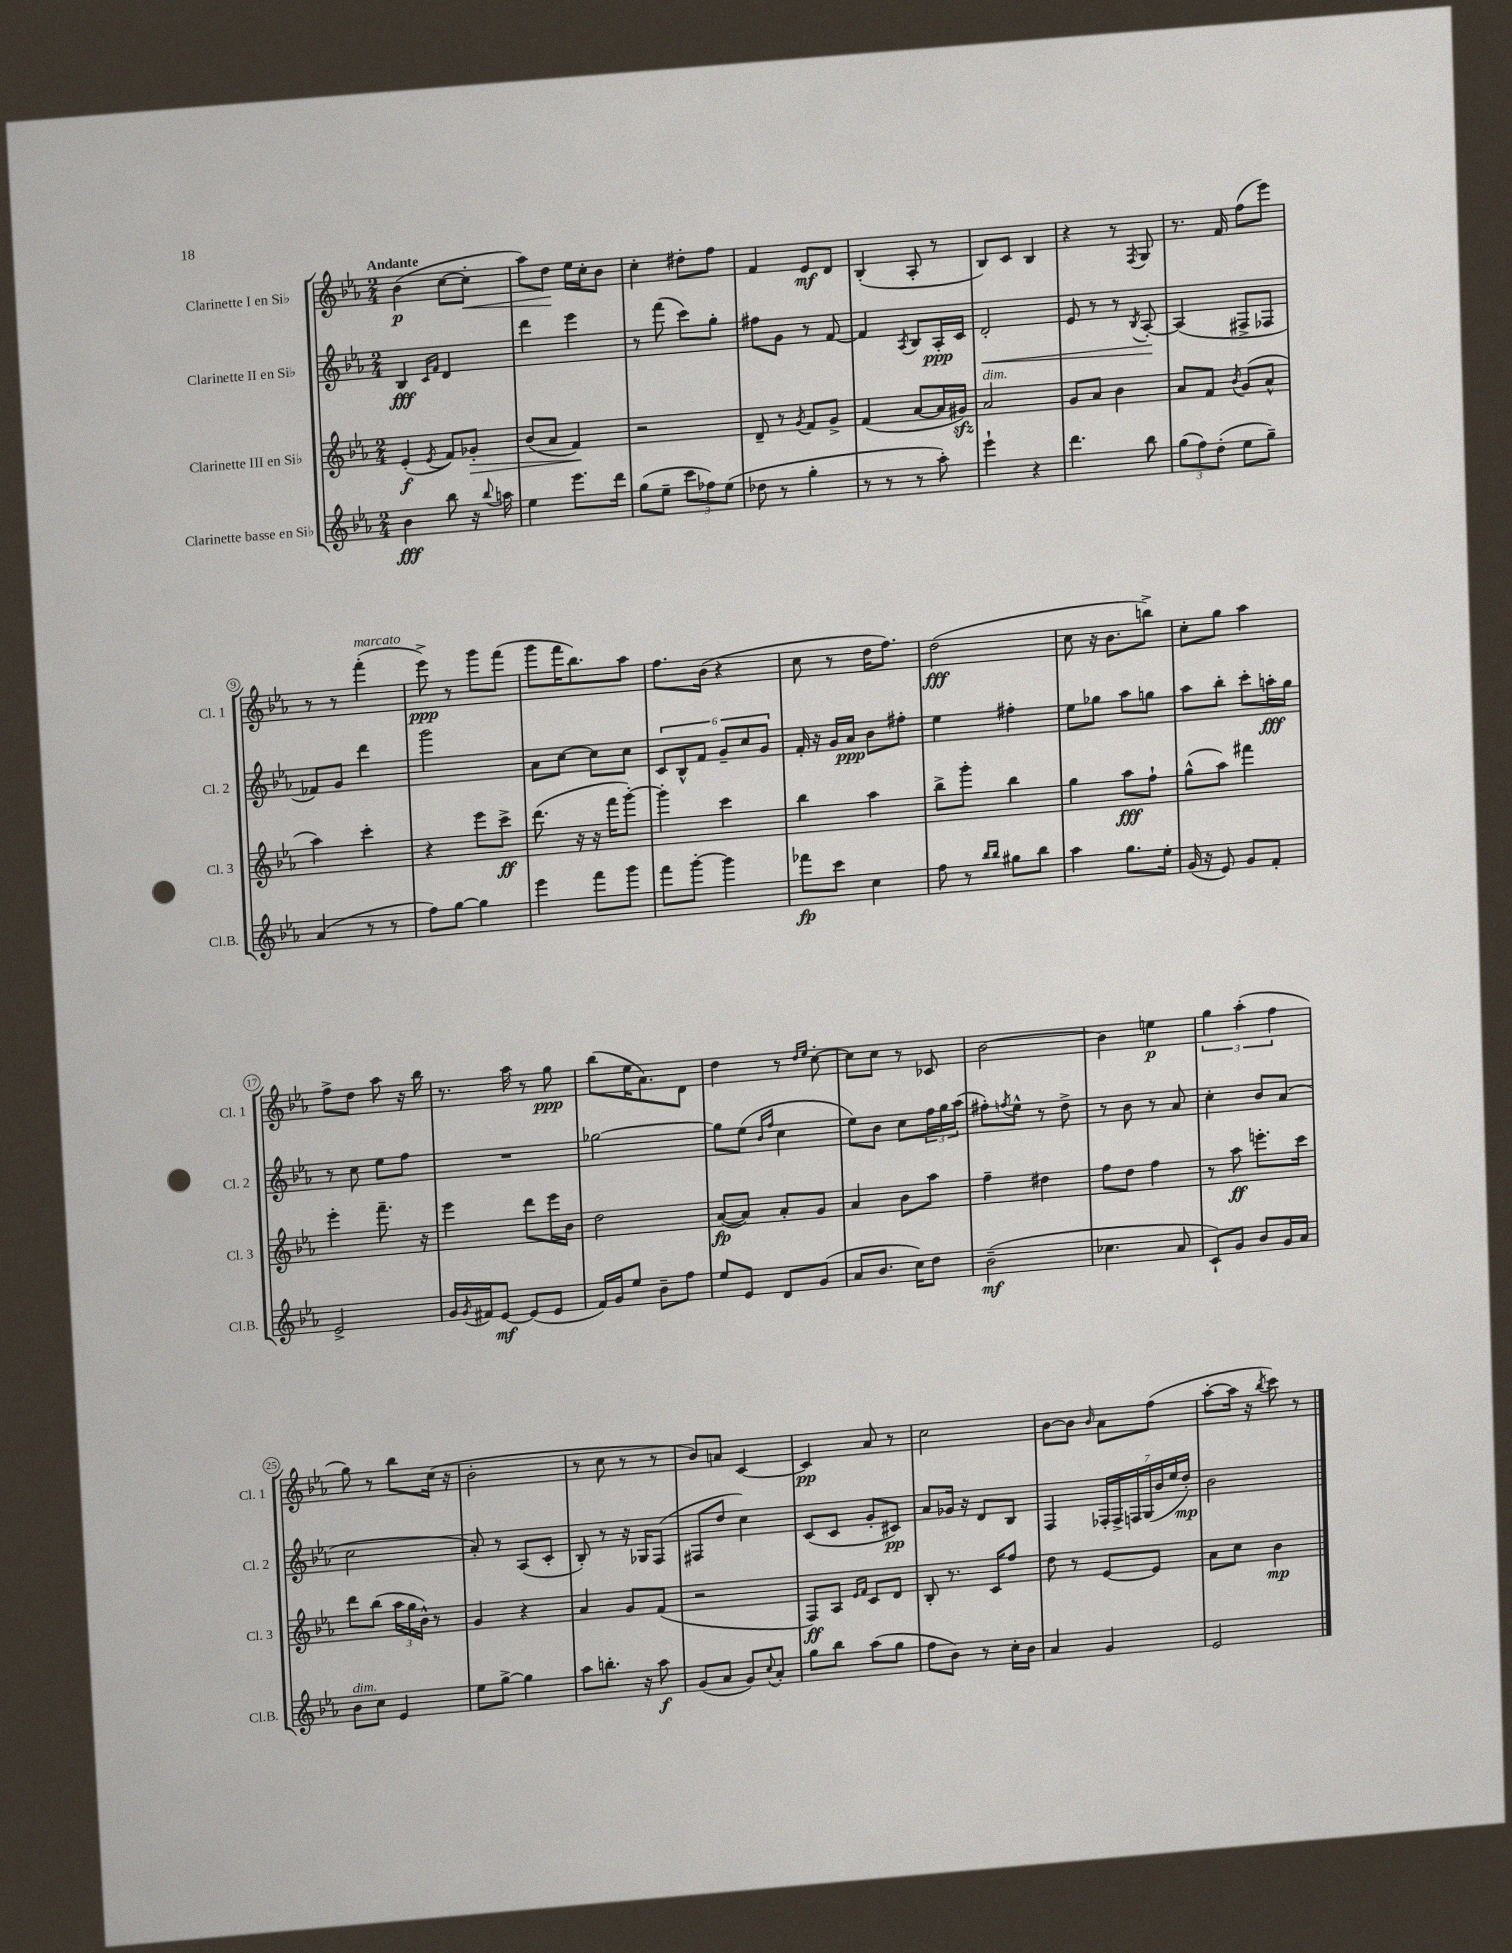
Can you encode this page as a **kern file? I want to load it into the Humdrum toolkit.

**kern	**kern	**kern	**kern
*staff4	*staff3	*staff2	*staff1
*clefG2	*clefG2	*clefG2	*clefG2
*k[b-e-a-]	*k[b-e-a-]	*k[b-e-a-]	*k[b-e-a-]
*M2/4	*M2/4	*M2/4	*M2/4
4b-\	(4e-'/	4B-/	(4b-\
.	.	16qqc/LL	.
.	8qe-/	16qqf/JJ	.
8bb-\	8f/L)	4d/	[8cc\L
16r	8g-'/J	.	8cc'\]J
8qqbb-/	.	.	.
16aa\	.	.	.
=	=	=	=
4ee-\	(8b-/L	4ddd\	8aa-\L)
.	8a-/J	.	8dd\J
8.eee-\L	4f/)	4eee-\	16ee-\LL
.	.	.	16cc'\J
.	.	.	8b-\J
16ddd\Jk	.	.	.
=	=	=	=
(8gg\L	2r	8r	4cc'\
8ee-~\J	.	(8fff\	.
12ccc\L	.	8ccc\L)	8dd#'\L
12ff-\)	.	.	.
.	.	8gg'\J	8ff\J
(12ee-\J	.	.	.
=	=	=	=
8dd-\	8d~/	8ff#\L	4f/
8r	8r	8g\J	.
.	8qg/	.	.
4gg'\	8f/L	8r	8e-/L
.	8g^/J	[8f/	8d/J
=	=	=	=
8r	(4f/	4f/]	(4B-'/
8r	.	.	.
.	.	8qA-/	.
8r	[8a-/L	8B-/L	8A-'/
8aa-'\)	16a-/]L	16A-'/L	8r
.	16g#/JJ)	16c/JJ	.
=	=	=	=
4eee-`\	2a-/	2d'/	8B-/L)
.	.	.	8c/J
4r	.	.	4B-/
=	=	=	=
4.ddd\	8g/L	8e-/	4r
.	8a-/J	8r	.
.	4b-\	8r	8r
.	.	8qB-/	8qF/
8bb-\	.	[8A-'/	8G/
=	=	=	=
(12gg\L	8a-/L	(4A-/]	8.r
12ff\)	.	.	.
.	8f/J	.	.
(12dd'\J	.	.	.
.	.	.	16f/
.	8qb-/	.	.
8ee-\L	(8g/L	8F#^/L	(8ff\L
8gg~\J)	8a-^^/J	8F-/J	8eee-\J)
=	=	=	=
(4a-/	4aa-\)	8f-/L)	8r
.	.	8g/J	8r
8r	4ccc'\	4ddd\	(4fff'\
8r	.	.	.
=	=	=	=
8ff\L)	4r	2ggg\	8eee-^\)
[8gg\J	.	.	8r
4gg\]	8eee-\L	.	8ggg\L
.	8ccc^\J	.	(8fff\J
=	=	=	=
4eee-\	(8.ddd\	8a-\L	8ggg\L
.	.	[8cc\J	16fff\K
.	16r	.	8.bb-\)
8fff\L	16r	8cc\]L	.
.	16fff\LK	.	.
8ggg\J	[8ggg'\J)	8cc\J	8aa-\J
=	=	=	=
8fff\L	4ggg'\]	12c/L	8.ff\L
.	.	12B-^^/	.
[8ggg'\J	.	.	.
.	.	12f/J	.
.	.	.	(16b-\Jk
4ggg\]	4ccc\	12g~/L	4r
.	.	12cc/	.
.	.	12g/J	.
=	=	=	=
8fff-\L	4bb-\	16f'/	8cc\
.	.	16r	.
8ccc\J	.	16g/LL	8r
.	.	16a-/JJ	.
4cc\	4aa-\	8b-\L	16dd\LK
.	.	.	8.ff\J)
.	.	8ff#'\J	.
=	=	=	=
8ff\	8bb-^\L	4ee-\	(2dd\
8r	8ggg'\J	.	.
16qqbb-/LL	.	.	.
16qqbb-/JJ	.	.	.
8gg#\L	4bb-\	4ff#'\	.
8bb-\J	.	.	.
=	=	=	=
4aa-\	4gg\	8ee-\L	8cc\
.	.	8gg-\J	16r
.	.	.	8.b-\L
8.gg\L	8aa-\L	8aa-\L	.
.	8ff`\J	8gg\J	8bb^\J)
16ee-'\Jk	.	.	.
=	=	=	=
(16g/	(8gg^^\L	8aa-\L	8cc'\L
16r	.	.	.
8e-/)	8aa-\J)	8bb-'\J	8gg\J
8g/L	4fff#\	8ccc'\L	4aa-\
8f'/J	.	16aa'\L	.
.	.	16gg\JJ	.
=	=	=	=
2e-^/	4eee-'\	8r	8ff^\L
.	.	8cc\	8dd\J
.	8.fff~\	8ee-\L	8aa-\
.	.	8ff\J	16r
.	16r	.	16bb-\
=	=	=	=
16g/LL	4eee-\	2r	8.r
8qg/	.	.	.
16f#/J	.	.	.
[8e-/J	.	.	.
.	.	.	16aa-\
(8e-/]L	8ddd\L	.	8r
8e-/J	16eee-\L	.	8gg\
.	16b-\JJ	.	.
=	=	=	=
16f/LL)	2dd\	[2gg-\	(8bb-\L
16g/J	.	.	.
8ee-/J	.	.	16ee-\K
.	.	.	8.a-\)
8b-~\L	.	.	.
8ff\J	.	.	8d\J
=	=	=	=
8ee-/L	([8a-/L	8gg-\]L	4dd\
8e-/J	8a-/]J)	(8ee-\J	.
.	.	16qqb-/LL	.
.	.	16qqff/JJ	.
8d/L	8a-'/L	4cc\	8r
.	.	.	16qqdd/LL
.	.	.	16qqee-/JJ
(8g/J	8g/J	.	[8cc'\
=	=	=	=
8a-/L	4a-/	8ee-\L)	8cc\]L
8.b-/J	.	8b-\J	8cc\J
.	8b-\L	8cc\L	8r
16cc\LK)	.	.	.
8dd\J	8aa-\J	24ff\L	8c-/
.	.	24gg\	.
.	.	(24aa-\JJ	.
=	=	=	=
(2b-~\	4ff~\	8ff#'\L)	[2b-\
.	.	8qff/	.
.	.	8ee-^^\J	.
.	4dd#\	8r	.
.	.	8dd^\	.
=	=	=	=
4.cc-\	8ff\L	8r	4b-\]
.	8dd\J	8b-\	.
.	4ff\	8r	4ee\
8a-/	.	8a-/	.
=	=	=	=
8c`/L)	8r	4cc'\	6gg\
8g/J	8aa-\	.	.
.	.	.	(6aa-'\
8b-/L	8.eee'\L	8b-/L	.
.	.	.	6ff\
16g/L	.	(8a-/J	.
16a-/JJ	16ccc\Jk	.	.
=	=	=	=
8b-\L	8ddd\L	2cc\	8gg\)
8cc\J	(8bb-\J	.	8r
4e-/	24aa-\LL	.	8bb-\L
.	24gg\	.	.
.	24b-^^\JJ)	.	.
.	8r	.	(16cc\Jk
.	.	.	16r
=	=	=	=
8ee-\L	4g/	8a-'/)	2b-'\
[8gg^\J	.	8r	.
4gg\]	4r	(8A-/L	.
.	.	8c'/J	.
=	=	=	=
8aa-\L	4a-/	8B-'/)	8r
8.bb'\J	.	8r	8cc\
.	8g/L	16r	8r
16r	.	16G-/LK	.
8aa-\	(8f/J	(8F/J	8r
=	=	=	=
(8g/L	2r	8F#/L	8b-/L)
8a-/J	.	8dd/J	8a/J
8g/L)	.	4cc\)	[4c/
8qqcc/	.	.	.
8a-'/J	.	.	.
=	=	=	=
8gg\L	8F/L)	(8c/L	4c/]
8bb-\J	8A-/J	8c/J	.
.	16qqe-/LL	.	.
.	16qqf/JJ	.	.
(8aa-\L	8c/L	8g'/L	8a-/
8gg\J	8d/J	8c#/J)	8r
=	=	=	=
8ff\L	8B-'/	8a-/L	2cc\
8b-\J)	8.r	16g-/Jk	.
.	.	16r	.
8r	.	8d/L	.
.	16c/LK	.	.
16cc'\LL	8ff/J	8B-/J	.
16b-\JJ	.	.	.
=	=	=	=
4a-/	8dd\	4F/	[8b-\L
.	8r	.	8b-\]J
.	.	.	16qqb-/
4g/	[8e-/L	28F-'/LL	8a-\L
.	.	28F-^/	.
.	.	28F/	.
.	.	(28G/	.
.	8e-/]J	.	(8ff\J
.	.	28b-/	.
.	.	28ee-/	.
.	.	28dd'/JJ)	.
=	=	=	=
2e-/	8a-\L	2b-\	[8aa-'\L
.	8cc\J	.	16aa-\]Jk
.	.	.	16r
.	.	.	8qbb-/
.	4b-\	.	8ccc\)
.	.	.	8r
==	==	==	==
*-	*-	*-	*-
